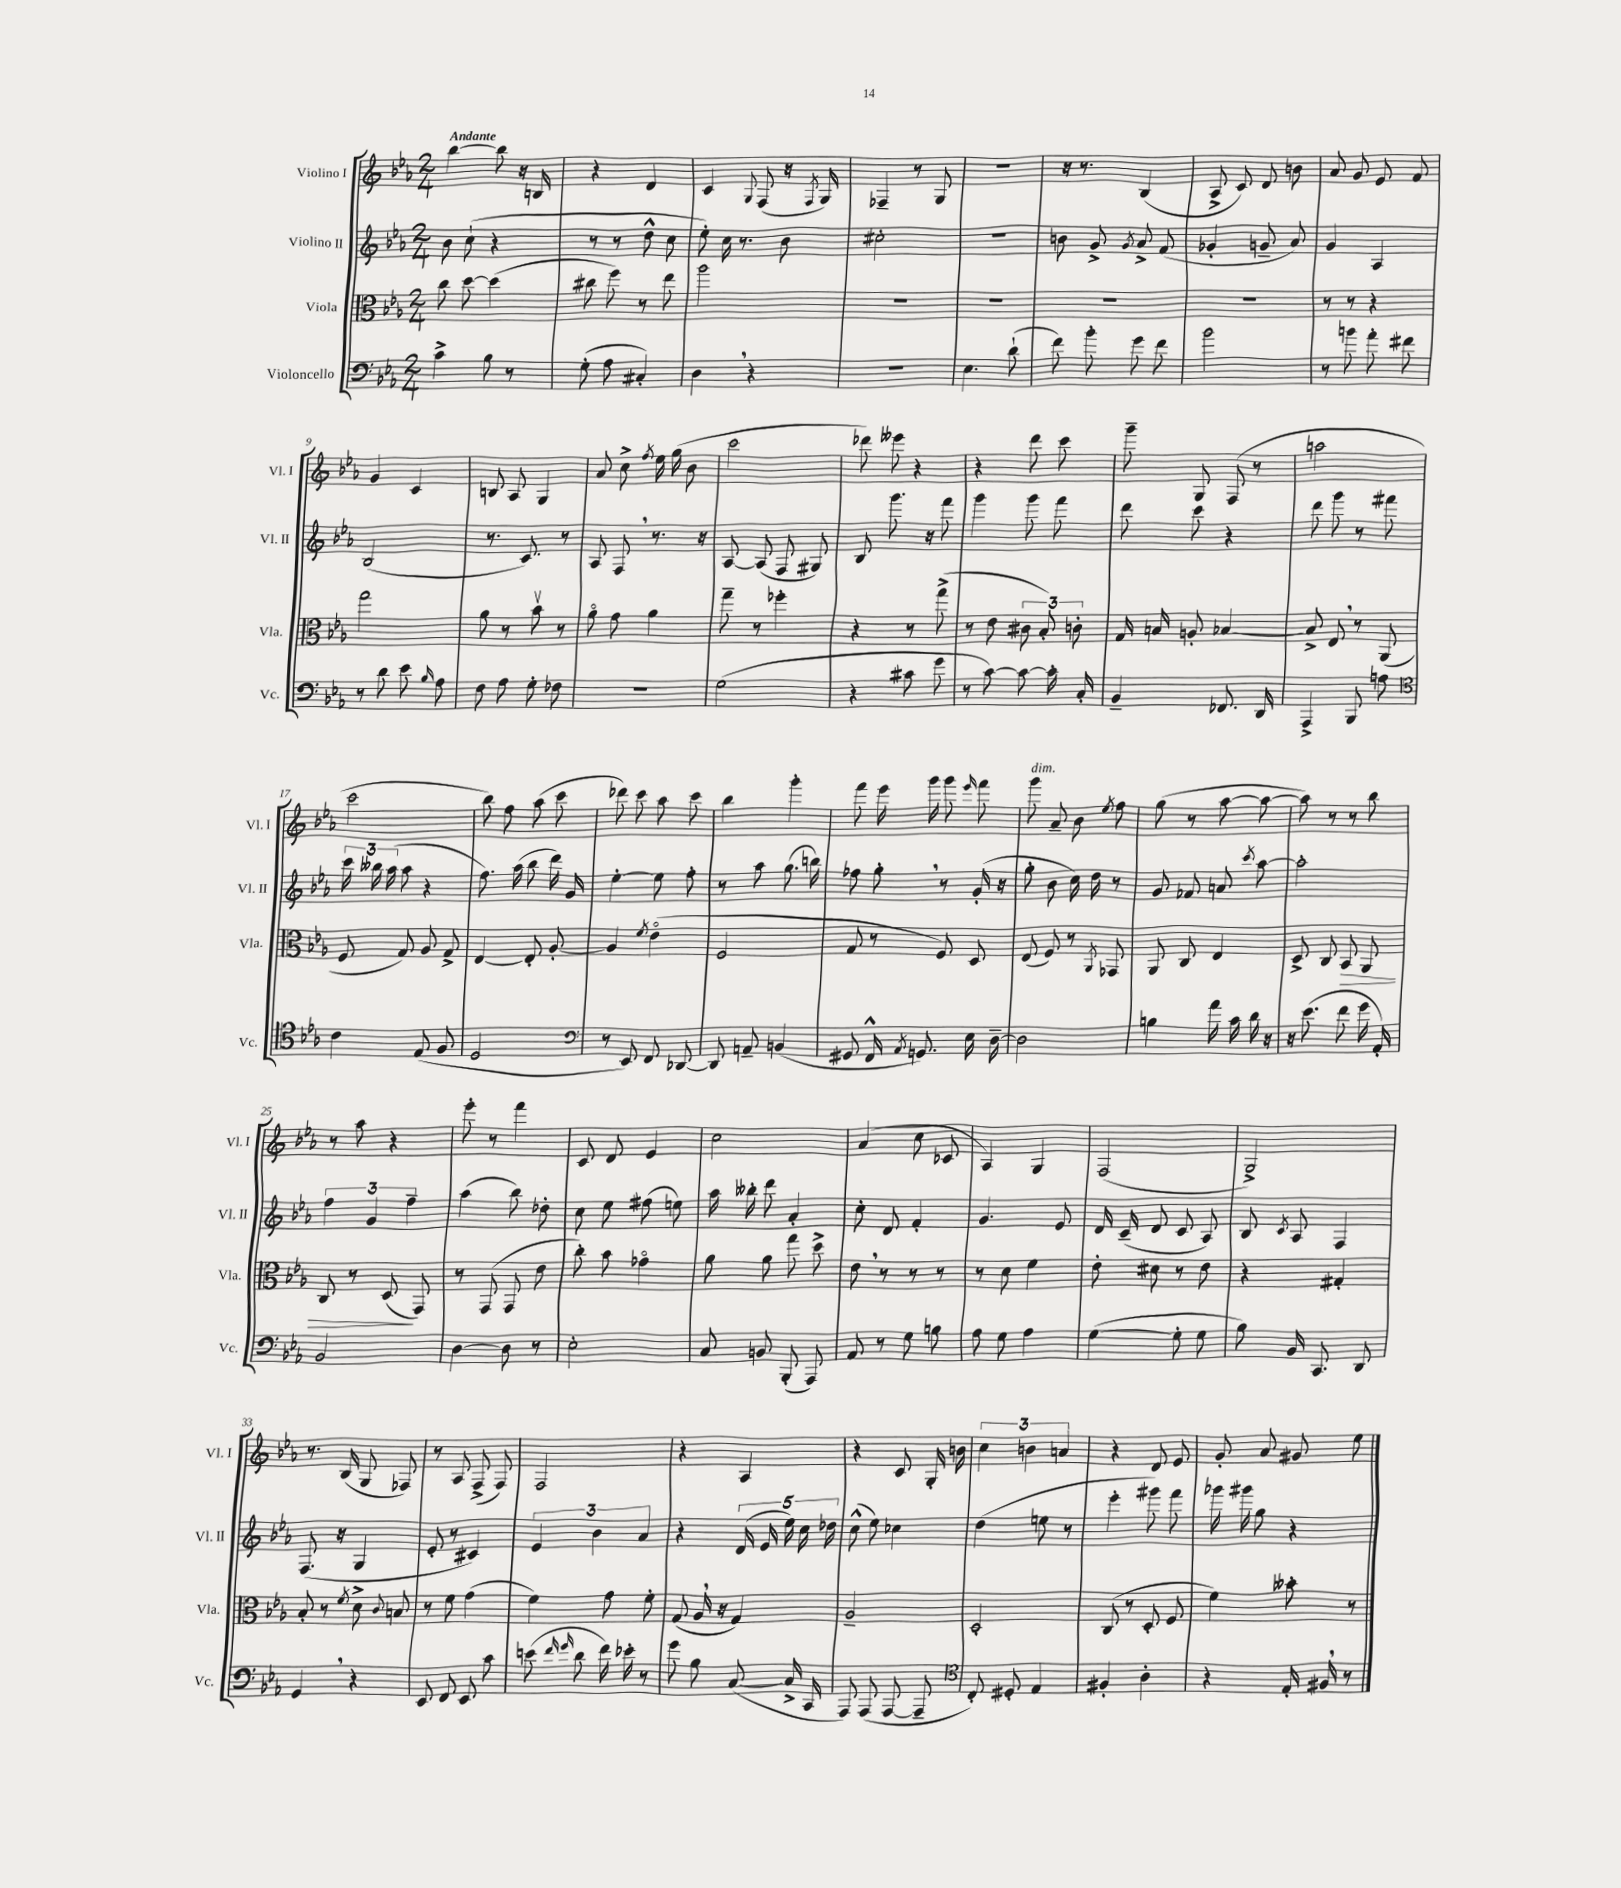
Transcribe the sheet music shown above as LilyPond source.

<<
\new StaffGroup <<
\new Staff = "s0" \with { instrumentName = "Violino I" shortInstrumentName = "Vl. I" } {
    \clef treble \key ees \major \numericTimeSignature \time 2/4 \tempo "Andante"
    \autoBeamOff bes''4~ bes''8 r16 b16 |
    r4 d'4 |
    c'4 \appoggiatura { g8 } f8( r16 \acciaccatura { f8 } g16) |
    fes4-- r8 g8 |
    R2 |
    r16 r8. bes4( |
    aes8-> c'8) d'8 b'8 |
    aes'8 g'8 ees'8 f'8 |
    g'4 c'4 |
    b8 aes8 g4 |
    aes'8 c''8-> \acciaccatura { f''8 } ees''16 g''16( bes'8 |
    c'''2 |
    des'''8) eeses'''8 r4 |
    r4 d'''8 c'''8 |
    g'''8-- g8 f8( r8 |
    a''2 |
    c'''2 |
    bes''8) f''8 aes''8( c'''8 |
    des'''8) c'''8 aes''8 c'''8 |
    bes''4 g'''4-. |
    f'''8 ees'''16 g'''16 g'''8 \grace { ees'''16 } f'''8 |
    g'''8^\markup { \italic "dim." } aes'8-- bes'8 \acciaccatura { ees''8 } f''8 |
    g''8( r8 aes''8~ aes''8~ |
    aes''8) r8 r8 bes''8 |
    r8 aes''8 r4 |
    ees'''8-. r8 f'''4 |
    c'8 d'8 ees'4 |
    c''2 |
    aes'4( c''8 ces'8 |
    aes4) g4 |
    f2( |
    g2->) |
    r8. bes16( g8 fes8) |
    r8 aes8 f8->( f8) |
    f2 |
    r4 aes4 |
    r4 c'8 g16-. b'16 |
    \tuplet 3/2 { c''4 b'4 a'4 } |
    r4 d'8 ees'8 |
    g'8-. aes'8 gis'8 ees''8 \bar "|." |
}
\new Staff = "s1" \with { instrumentName = "Violino II" shortInstrumentName = "Vl. II" } {
    \clef treble \key ees \major \numericTimeSignature \time 2/4
    \autoBeamOff bes'8 c''8-!( r4 |
    r8 r8 d''8-^ c''8 |
    ees''8-.) c''16 r8. bes'8 |
    cis''2-. |
    R2 |
    b'8 g'8-> \acciaccatura { g'8 } aes'8-> f'8( |
    ges'4-. g'8-- aes'8) |
    g'4 aes4 |
    bes2( |
    r8. c'8.) r8 |
    aes8 f8 \breathe r8. r16 |
    aes8~ aes8( f8 gis8) |
    bes8 g'''8. r16 f'''8 |
    g'''4 g'''8 f'''8 |
    d'''8 c'''8 r4 |
    d'''8 g'''8 r8 fis'''8 |
    \tuplet 3/2 { c'''16 beses''16 aes''16( } aes''8 r4 |
    f''8.) aes''16( bes''8 d'''16) g'16 |
    ees''4~-. ees''8 f''8-. |
    r8 aes''8 g''8.( b''16) |
    fes''8 g''8-. \breathe r8 g'16-.( r16 |
    g''8-. bes'8 c''16) d''16 r8 |
    g'8 fes'8 a'8 \acciaccatura { c'''8 } aes''8~ |
    aes''2-. |
    \tuplet 3/2 { f''4 g'4 f''4-- } |
    aes''4( bes''8) des''8-. |
    c''8 ees''8 fis''8( e''8) |
    aes''16 beses''16-. d'''8 aes'4-. |
    c''8-. d'8 f'4-. |
    g'4. ees'8 |
    d'16 c'16--( d'8 c'8 aes8) |
    bes8 \acciaccatura { c'8 } aes8 f4 |
    f8.( r16 g4 |
    ees'8-. r8 cis'4) |
    \tuplet 3/2 { ees'4 bes'4 aes'4 } |
    r4 \tuplet 5/4 { d'16( ees'16 ees''16) c''16 des''16 } |
    c''8-^( ees''8) ces''4 |
    d''4( e''8 r8 |
    ees'''4-. gis'''8) f'''8 |
    ges'''16 gis'''16 g''8 r4 \bar "|." |
}
\new Staff = "s2" \with { instrumentName = "Viola" shortInstrumentName = "Vla." } {
    \clef alto \key ees \major \numericTimeSignature \time 2/4
    \autoBeamOff c''8 d''8~ d''4( |
    cis''8 f''8) r8 ees''8 |
    aes''2 |
    R2 |
    R2 |
    R2 |
    R2 |
    r8 r8 r4 |
    g''2 |
    aes'8 r8 bes'8\upbow r8 |
    aes'8\flageolet g'8 aes'4 |
    g''8-- r8 fes''4-. |
    r4 r8 g''8->( |
    r8 ees'8 \tuplet 3/2 { cis'8 bes8-.) c'8-. } |
    g16 b16 a8-. bes4~ |
    bes8-> ees8 \breathe r8 aes,8( |
    f8 g8) aes8 g8-> |
    ees4~ ees8-. aes8~-. |
    aes4 \acciaccatura { f'8 } ees'4\flageolet( |
    f2 |
    g8 r8 f8) d8 |
    ees8( f8) r8 \acciaccatura { aes,8 } ges,8 |
    aes,8 c8 ees4 |
    d8-> c8 bes,8\> aes,8 |
    c8 r8 d8\!( g,8) |
    r8 g,8( g,8 ees'8 |
    c''8-.) bes'8 ges'4\flageolet |
    aes'8 aes'8 g''8 d''8-> |
    ees'8 \breathe r8 r8 r8 |
    r8 d'8 f'4 |
    ees'8-. dis'8 r8 ees'8 |
    r4 gis4-. |
    bes8-. r8 \acciaccatura { f'8 } d'8-> \appoggiatura { c'8 } b8 |
    r8 f'8 g'4( |
    f'4) g'8 f'8-. |
    g8( aes16 \breathe r16 g4) |
    aes2-- |
    d2-. |
    c8( r8 d8-. f8 |
    f'4) beses'8-. r8 \bar "|." |
}
\new Staff = "s3" \with { instrumentName = "Violoncello" shortInstrumentName = "Vc." } {
    \clef bass \key ees \major \numericTimeSignature \time 2/4
    \autoBeamOff c'4-> bes8 r8 |
    g8-.( aes8 cis4-.) |
    d4 \breathe r4 |
    R2 |
    ees4. d'8-!( |
    f'8) bes'8-. g'8 f'8 |
    bes'2 |
    r8 b'8 aes'8-. fis'8 |
    r8 d'8 ees'8 \grace { bes16 } aes8 |
    f8 aes8 g8-. fes8 |
    R2 |
    g2( |
    r4 cis'8 g'8 |
    r8 c'8~) c'8~ c'16-. c16-. |
    bes,4-- fes,8. d,16 |
    aes,,4-> bes,,8 a8 |
    \clef tenor c'4 ees8( f8 |
    d2 |
    \clef bass r8 ees,8) f,8 des,8~ |
    des,8 a,8-- b,4( |
    gis,8 f,16-^ \acciaccatura { aes,8 } g,8.) ees16 d16~-- |
    d2 |
    b4 aes'16 c'16 d'16 r16 |
    r16 ees'8.( f'8 g'16 aes,16-.) |
    bes,2 |
    d4~ d8 r8 |
    ees2-. |
    c8 b,8 bes,,8-.( aes,,8) |
    aes,8 r8 g8 b8 |
    aes8 g8 aes4 |
    g4~( g8-. g8 |
    bes8) bes,16 c,8. d,8 |
    g,4 \breathe r4 |
    ees,8 f,8 ees,8 c'8 |
    e'8( \grace { f'16 g'16 } d'8 f'16) ees'16-. r8 |
    g'8 bes8 c8~( c16-> c,16 |
    aes,,8) aes,,8( aes,,8~ aes,,8-- |
    \clef tenor c8-.) dis8-. ees4 |
    fis4-. aes4-. |
    r4 ees16-. fis16 \breathe r8 \bar "|." |
}
>>
>>
